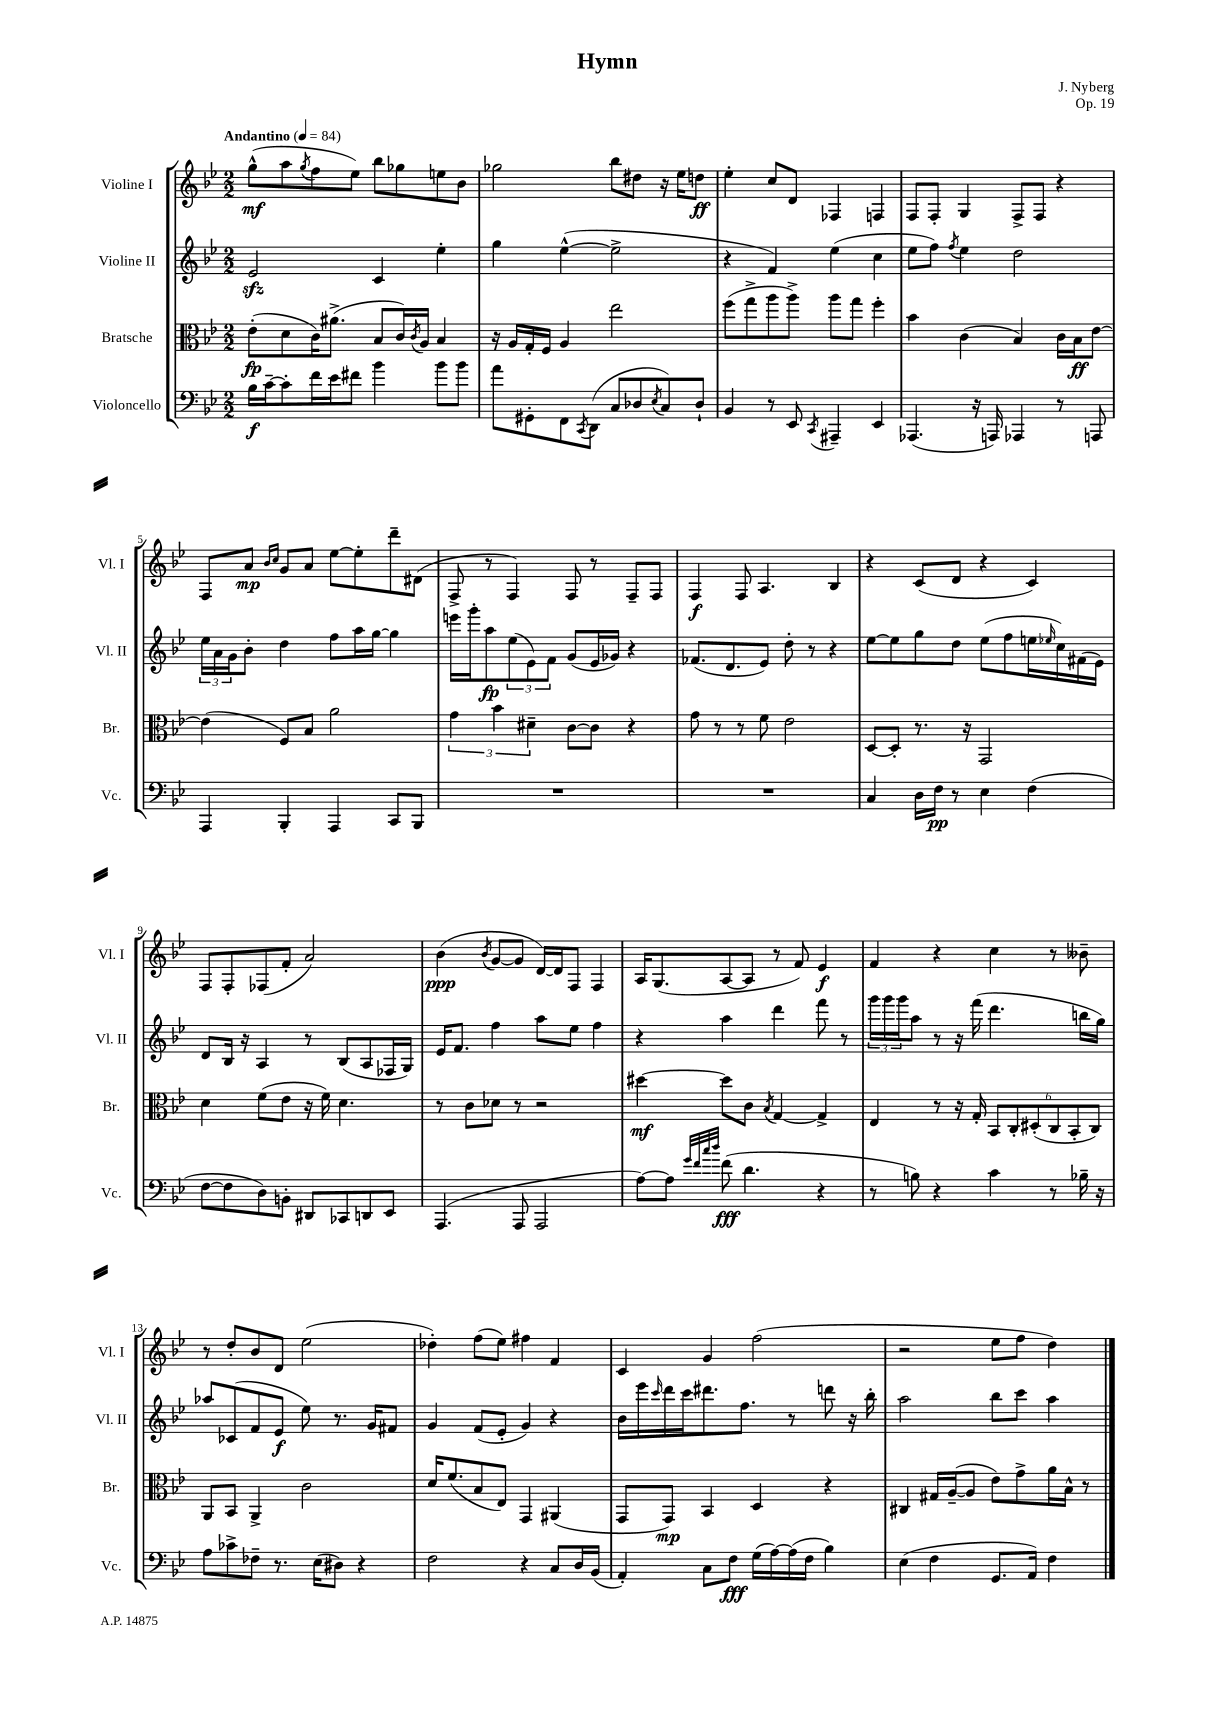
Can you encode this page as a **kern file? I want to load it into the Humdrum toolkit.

**kern	**kern	**kern	**kern
*staff4	*staff3	*staff2	*staff1
*clefF4	*clefC3	*clefG2	*clefG2
*k[b-e-]	*k[b-e-]	*k[b-e-]	*k[b-e-]
*M2/2	*M2/2	*M2/2	*M2/2
*MM84	*MM84	*MM84	*MM84
16B-	(8e-'	2e-	(8gg^^
[16c~	.	.	.
8c']	8d	.	8aa
.	.	.	8qgg
16f	16c)	.	8ff
16e-	(8.a#^	.	.
8f#	.	.	8ee-)
4b-	8B-	4c	8bb-
.	16c)	.	8gg-
.	8qc	.	.
.	16A	.	.
8b-	4B-	4ee-'	8ee
8b-	.	.	8b-
=	=	=	=
8a	16r	4gg	2gg-
.	16A	.	.
8GG#'	16G'	.	.
.	16F	.	.
8FF	4A	([4ee-^^	.
8qCC	.	.	.
(8DD	.	.	.
8C	2ee-	2ee-^]	8bb-
8D-	.	.	8dd#
8qE-	.	.	.
8C)	.	.	16r
.	.	.	16ee-
8D-`	.	.	8dd
=	=	=	=
4BB-	(8ff	4r	4ee-'
.	8gg^	.	.
8r	8aa	4f)	8cc
8EE-	8aa^)	.	8d
8qCC	.	.	.
4AAA#~	8aa	(4ee-	4F-
.	8gg	.	.
4EE-	4ff'	4cc	4F
=	=	=	=
(4.AAA-	4b-	8ee-	8F
.	.	8ff)	8F'
.	.	8qff	.
.	(4c	4ee-	4G
16r	.	.	.
16AAA)	.	.	.
4AAA-	4B-)	2dd	8F^
.	.	.	8F
8r	16c	.	4r
.	16B-	.	.
8AAA	[8e-	.	.
=	=	=	=
4AAA	(4e-]	24ee-	8F
.	.	24a	.
.	.	24g	.
.	.	8b-'	8a
.	.	.	16qqb-
.	.	.	16qqcc
4BBB-'	8F)	4dd	8g
.	8B-	.	8a
4AAA	2a	8ff	[8ee-
.	.	16aa	8ee-']
.	.	[16gg	.
8CC	.	4gg]	8ddd~
8BBB-	.	.	(8d#
=	=	=	=
1r	6g	16eee	8F^
.	.	16ggg'	.
.	.	8aa	8r
.	6b-	.	.
.	.	(12ee-	4F)
.	6d#~	12e-)	.
.	.	12f	.
.	[8c	(8g	8F
.	8c]	16e-	8r
.	.	16g-)	.
.	4r	4r	8F~
.	.	.	8F
=	=	=	=
1r	8g	(8.f-	4F
.	8r	.	.
.	.	8.d	.
.	8r	.	8F
.	8f	8e-)	4.A
.	2e-	8dd'	.
.	.	8r	.
.	.	4r	4B-
=	=	=	=
4C	[8D	[8ee-	4r
.	8D']	8ee-]	.
16D	8.r	8gg	(8c
16F	.	.	.
8r	.	8dd	8d
.	16r	.	.
4E-	2GG	(8ee-	4r
.	.	8ff	.
(4F	.	16ee	4c)
.	.	16qqee-	.
.	.	16cc)	.
.	.	(16f#	.
.	.	16e-)	.
=	=	=	=
[8F	4d	8d	8F
8F]	.	16B-	8F'
.	.	16r	.
8D)	(8f	4A	(8F-
8BB'	8e-	.	8f'
8DD#	16r	8r	2a)
.	16f)	.	.
8CC-	4.d	(8B-	.
8DD	.	8A	.
8EE-	.	16F-	.
.	.	16G)	.
=	=	=	=
(4.AAA	8r	16e-	(4b-
.	.	8.f	.
.	8c	.	.
.	.	.	8qb-
.	8d-	4ff	[8g
8AAA	8r	.	8g]
2AAA	2r	8aa	[16d)
.	.	.	16d]
.	.	8ee-	8F
.	.	4ff	4F
=	=	=	=
[8A)	[4dd#	4r	16A
.	.	.	(8.G
8A]	.	.	.
32qqg	.	.	.
32qqf	.	.	.
32qqcc	.	.	.
32qqdd	.	.	.
(8f	8dd#]	4aa	[8A
4.d	8c	.	8A]
.	8qB-	.	.
.	[4G	4ddd	8r
.	.	.	8f)
4r	4G^]	8fff	4e-
.	.	8r	.
=	=	=	=
8r	4E-	24ggg	4f
.	.	24ggg	.
.	.	24ggg	.
8B)	.	8aa	.
4r	8r	8r	4r
.	16r	16r	.
.	16G'	(16fff	.
4c	12BB-	4.ddd	4cc
.	12C'	.	.
.	(12D#'	.	.
8r	12C	.	8r
.	12BB-'	.	.
16B-~	.	16bb	8b--~
.	12C)	.	.
16r	.	16gg)	.
=	=	=	=
8A	8AA	8aa-	8r
8c-^	8BB-	(8c-	8dd'
8F-~	4AA^	8f	8b-
8.r	.	8e-	8d
.	2c	8ee-)	(2ee-
(16E-	.	.	.
8D#)	.	8.r	.
4r	.	.	.
.	.	16g	.
.	.	8f#	.
=	=	=	=
2F	16d	4g	4dd-')
.	(8.f	.	.
.	8B-	(8f	(8ff
.	8E-)	8e-'	8ee-)
4r	4GG	4g)	4ff#
8C	(4AA#	4r	4f
16D	.	.	.
(16BB-	.	.	.
=	=	=	=
4AA')	8GG	16b-	4c
.	.	16eee-	.
.	.	16qqccc	.
.	8GG)	16ddd	.
.	.	16ccc	.
8C	4BB-	8.ddd#	4g
8F	.	.	.
.	.	8.ff	.
(16G	4D	.	(2ff
[16A)	.	.	.
(16A]	.	8r	.
16F	.	.	.
4B-)	4r	8ddd	.
.	.	16r	.
.	.	16bb-'	.
=	=	=	=
(4E-	4C#	2aa	2r
4F	16G#	.	.
.	([16A~	.	.
.	8A]	.	.
8.GG	8e-)	8bb-	8ee-
.	8g^	8ccc	8ff
16AA)	.	.	.
4F	16a	4aa	4dd)
.	16B-^^	.	.
.	8r	.	.
==	==	==	==
*-	*-	*-	*-
